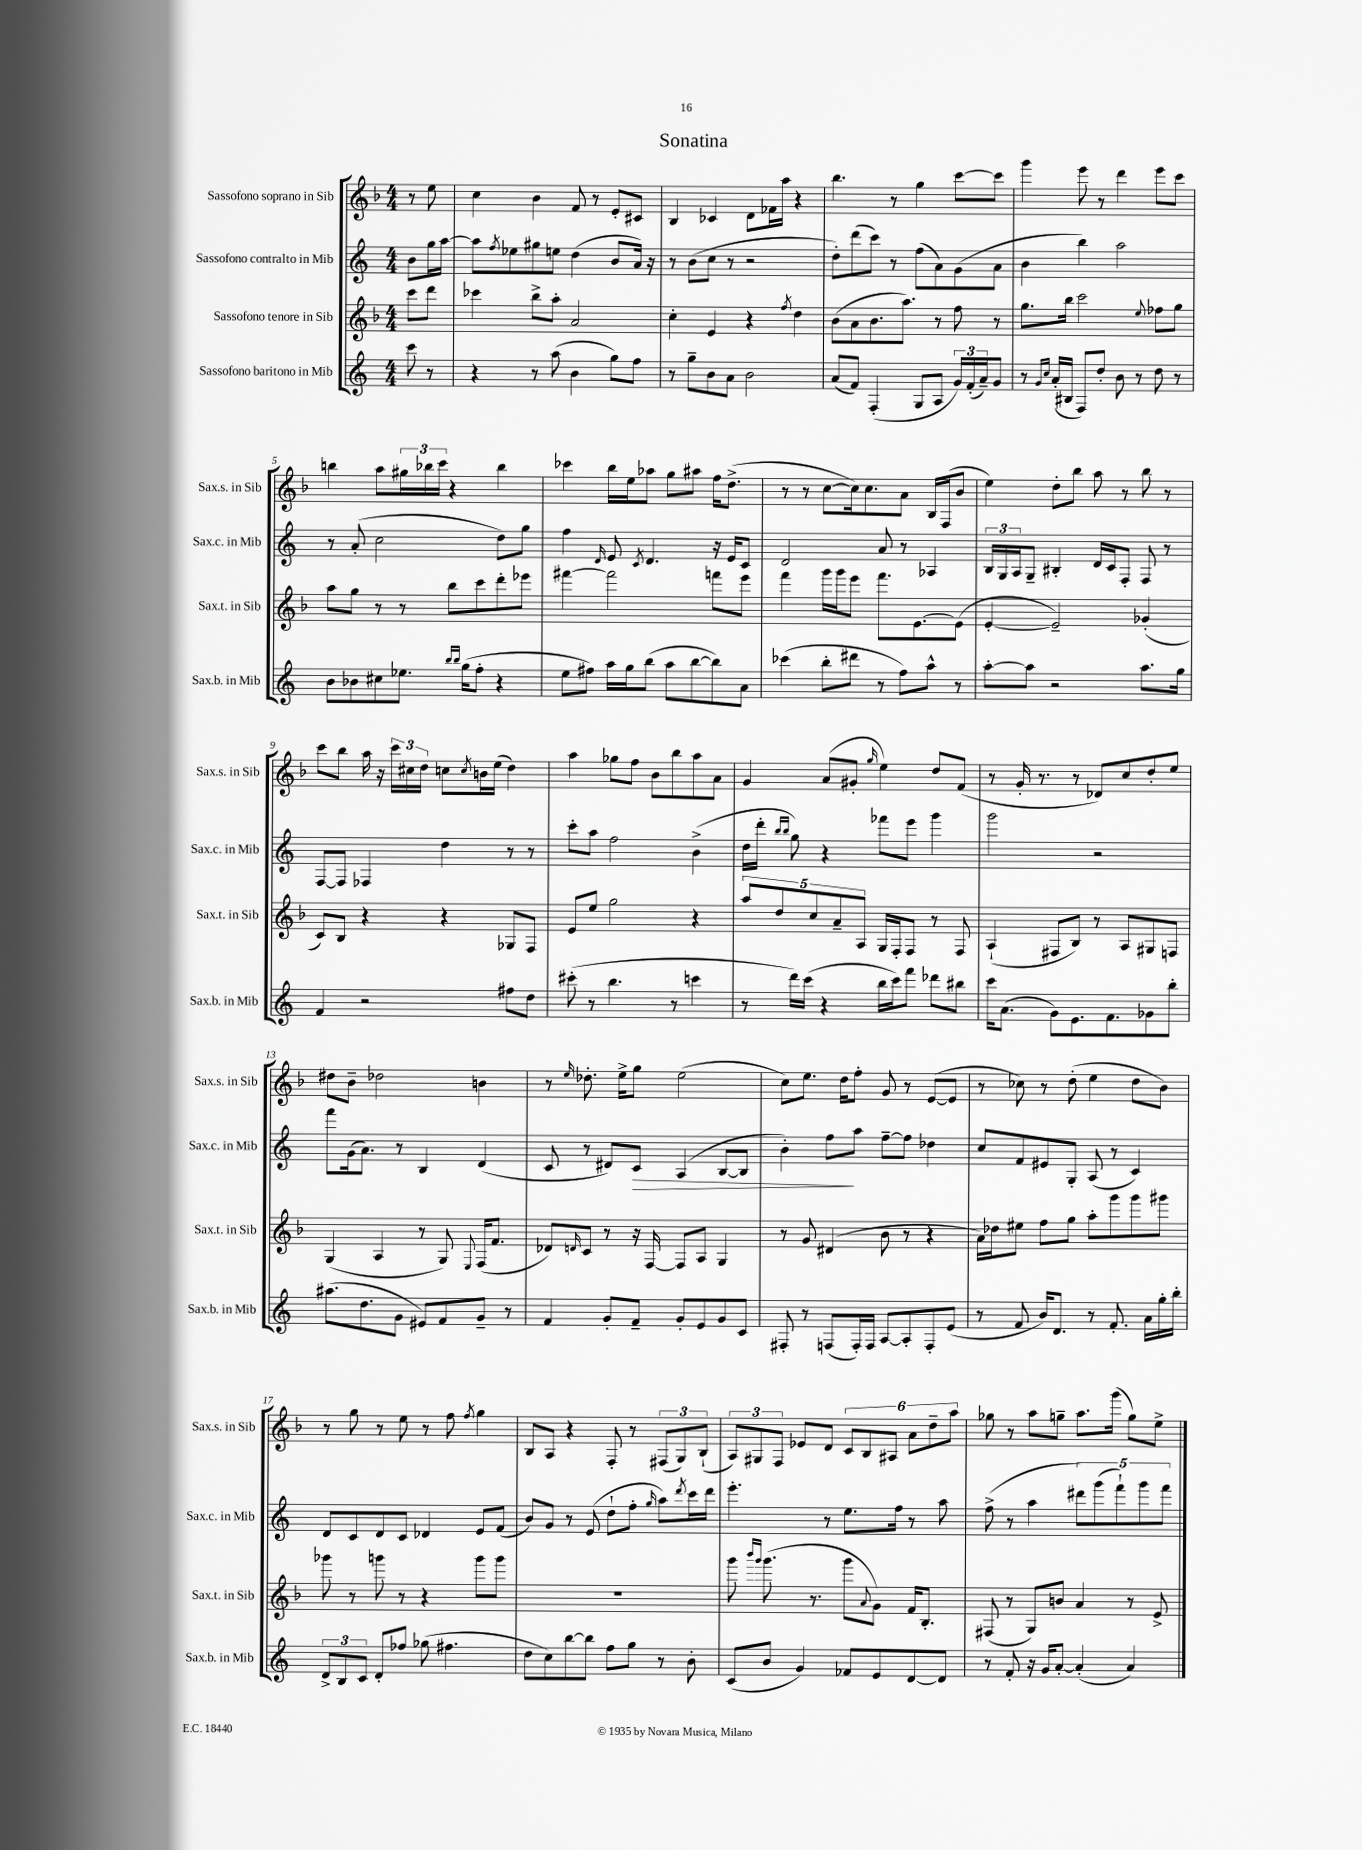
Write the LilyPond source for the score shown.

\header { title = "Sonatina" }
<<
\new StaffGroup <<
\new Staff = "s0" \with { instrumentName = "Sassofono soprano in Sib" shortInstrumentName = "Sax.s. in Sib" } {
    \clef treble \key f \major \numericTimeSignature \time 4/4 \partial 4
    r8 e''8 |
    c''4 bes'4 f'8 r8 e'8-. cis'8 |
    bes4 ces'4 d'8 fes'16 a''16 r4 |
    bes''4. r8 g''4 c'''8~ c'''8 |
    g'''4 e'''8 r8 d'''4 e'''8 c'''8 |
    b''4 a''8 \tuplet 3/2 { gis''16 bes''16 c'''16 } r4 bes''4 |
    ces'''4 bes''16 e''16 aes''8 g''8 ais''8 f''16 d''8.->( |
    r8 r8 c''8~ c''16) c''8. a'8 bes16 f16( bes'8 |
    e''4) d''8-. bes''8 a''8 r8 bes''8 r8 |
    c'''8 bes''8 a''16 r16 \tuplet 3/2 { c'''16 cis''16 d''16 } c''8 \acciaccatura { c''8 } b'16 e''16( d''4) |
    a''4 ges''8 f''8 bes'8 bes''8 a''8 a'8 |
    g'4 a'8( gis'8-. \grace { g''16 } e''4) d''8 f'8( |
    r8 g'16-. r8. r8 des'8) c''8 d''8-. e''8 |
    dis''8 bes'8-- des''2 b'4 |
    r8 \grace { e''16 } des''8.-. e''16-> g''8 e''2( |
    c''8) e''8. d''16 f''8-. g'8 r8 e'8~( e'8 |
    r8 ces''8) r8 d''8-.( e''4 d''8 bes'8) |
    r8 g''8 r8 e''8 r8 f''8 \acciaccatura { f''8 } g''4 |
    bes8 a8 r4 f8-. r8 \tuplet 3/2 { fis8( g8) bes8-!( } |
    \tuplet 3/2 { a8) gis8 f8 } ees'8 d'8 \tuplet 6/4 { c'8 bes8 ais8 a'8 d''8-- a''8 } |
    ges''8 r8 a''8 g''8-- a''8. g'''16( g''8) e''8-> \bar "|." |
}
\new Staff = "s1" \with { instrumentName = "Sassofono contralto in Mib" shortInstrumentName = "Sax.c. in Mib" } {
    \clef treble \key c \major \numericTimeSignature \time 4/4 \partial 4
    b'8 g''16 a''16~ |
    a''8 \acciaccatura { f''8 } ees''8 gis''8 e''8 d''4( b'8 a'16) r16 |
    r8 b'8( c''8 r8 r2 |
    d''8-.) d'''8( c'''8) r8 f''8( a'8) g'8( a'8 |
    b'4 b''4) a''2 |
    r8 a'8-.( c''2 d''8) g''8 |
    f''4 \grace { d'16 } e'8 \acciaccatura { c'8 } d'4. r16 e'16 c'8 |
    d'2 a'8 r8 aes4 |
    \tuplet 3/2 { b16 g16 a16 } g8-- bis4-. d'16 c'16 f8-. f8 r8 |
    f8~ f8 fes4 d''4 r8 r8 |
    c'''8-. a''8 f''2 b'4->( |
    d''16 d'''16-. \grace { b''16 b''16 } g''8) r4 fes'''8 e'''8 g'''4 |
    g'''2 r2 |
    f'''8 g'16( a'8.) r8 b4 d'4( |
    c'8 r8 dis'8) c'8\> a4( b8~ b8 |
    b'4-.) f''8\! a''8 f''8~-- f''8 des''4 |
    c''8 f'8 eis'8 g8-. a8( r8 c'4) |
    d'8 c'8 d'8 c'8 des'4 e'8 f'8( |
    b'8) g'8 r8 e'8( d''8-! f''8-. \grace { g''16 } a''8) \acciaccatura { d'''8 } c'''16 d'''16 |
    e'''4.-. r8 e''8. f''16 r8 a''8 |
    f''8->( r8 a''4 \tuplet 5/4 { dis'''8) g'''8( f'''8-!) g'''8 f'''8 } \bar "|." |
}
\new Staff = "s2" \with { instrumentName = "Sassofono tenore in Sib" shortInstrumentName = "Sax.t. in Sib" } {
    \clef treble \key f \major \numericTimeSignature \time 4/4 \partial 4
    c'''8 d'''8 |
    ces'''4 bes''8-> a''8-. a'2 |
    c''4-. e'4 r4 \acciaccatura { f''8 } d''4 |
    bes'8( a'8 bes'8. a''8.) r8 f''8 r8 |
    g''8. bes''16 c'''2 \appoggiatura { e''8 } fes''8 g''8 |
    a''8 g''8 r8 r8 bes''8 c'''8 d'''8-. ees'''8 |
    fis'''4~ fis'''2 f'''8 e'''8 |
    f'''4 g'''16 g'''16 e'''8 f'''8. e'8.~ e'8( |
    e'4~-. e'2--) ges'4-.( |
    c'8) bes8 r4 r4 ges8 f8 |
    e'8 e''8 g''2 r4 |
    \tuplet 5/4 { a''8 d''8 c''8 a'8-- a8 } g16 f16-. f8 r8 f8 |
    a4-!( fis8 bes8) r8 a8 gis8 f8 |
    g4( a4 r8 g8) \appoggiatura { e8 } f16( f'8. |
    des'8) \grace { d'16 } c'8 r8 r16 f16~ f8 a8 g4 |
    r8 g'8 dis'4( bes'8 r8 r4 |
    a'16) des''16 eis''8 f''8 g''8 a''8-. g'''8 g'''8 gis'''8 |
    ges'''8 r8 g'''8 r8 r4 g'''8 g'''8 |
    R1 |
    g'''8 \grace { bes'''16 g'''16 } g'''8.( r8. g'''8 \appoggiatura { a'8 } g'8) f'16 bes8.-. |
    fis8( r8 g8) b'8 a'4 r8 e'8-> \bar "|." |
}
\new Staff = "s3" \with { instrumentName = "Sassofono baritono in Mib" shortInstrumentName = "Sax.b. in Mib" } {
    \clef treble \key c \major \numericTimeSignature \time 4/4 \partial 4
    c'''8 r8 |
    r4 r8 a''8( b'4 g''8) f''8 |
    r8 g''8-- b'8 a'8 b'2 |
    a'8( f'8) f4-.( g8 a8 \tuplet 3/2 { g'16) f'16-.( a'16--) } g'8 |
    r8 \grace { g'16 c''16 } a'16-.( bis16 f8) d''8-. b'8 r8 d''8 r8 |
    b'8 bes'8 cis''8 ees''8. \grace { b''16 b''16 } g''16( f''8-. r4 |
    e''8 fis''8) a''16 g''16 b''8( a''8 b''8~ b''8) a'8 |
    ces'''4( b''8-. dis'''8 r8 f''8) a''8-^ r8 |
    a''8~-. a''8 r2 a''8. g''16 |
    f'4 r2 fis''8 d''8 |
    cis'''8-.( r8 b''4. r8 c'''4 |
    r8 d'''16) c'''16( r4 b''16 c'''16) f'''8 des'''8 bis''8 |
    c'''16 a'8.( g'8) e'8. f'8. ges'8 b''8-. |
    ais''8.( d''8. g'8 eis'8) f'8 g'8-- r8 |
    f'4 g'8-. f'8-- g'8-. e'8 g'8 c'8 |
    fis8-. r8 f8( f16-.) f16 a8~ a8-. f8-. e'8( |
    r8 f'8 b'16) d'8. r8 f'8.-. a'16 g''16-. b''16-. |
    \tuplet 3/2 { d'8-> b8 c'8 } d'8-. fes''8 ges''8( fis''4. |
    d''8 c''8) b''8~ b''8 f''8 g''8 r8 b'8-. |
    c'8( b'8 g'4) fes'8 e'8 d'8~ d'8 |
    r8 f'8-. r16 g'16 a'8~-. a'4-.( a'4) \bar "|." |
}
>>
>>
